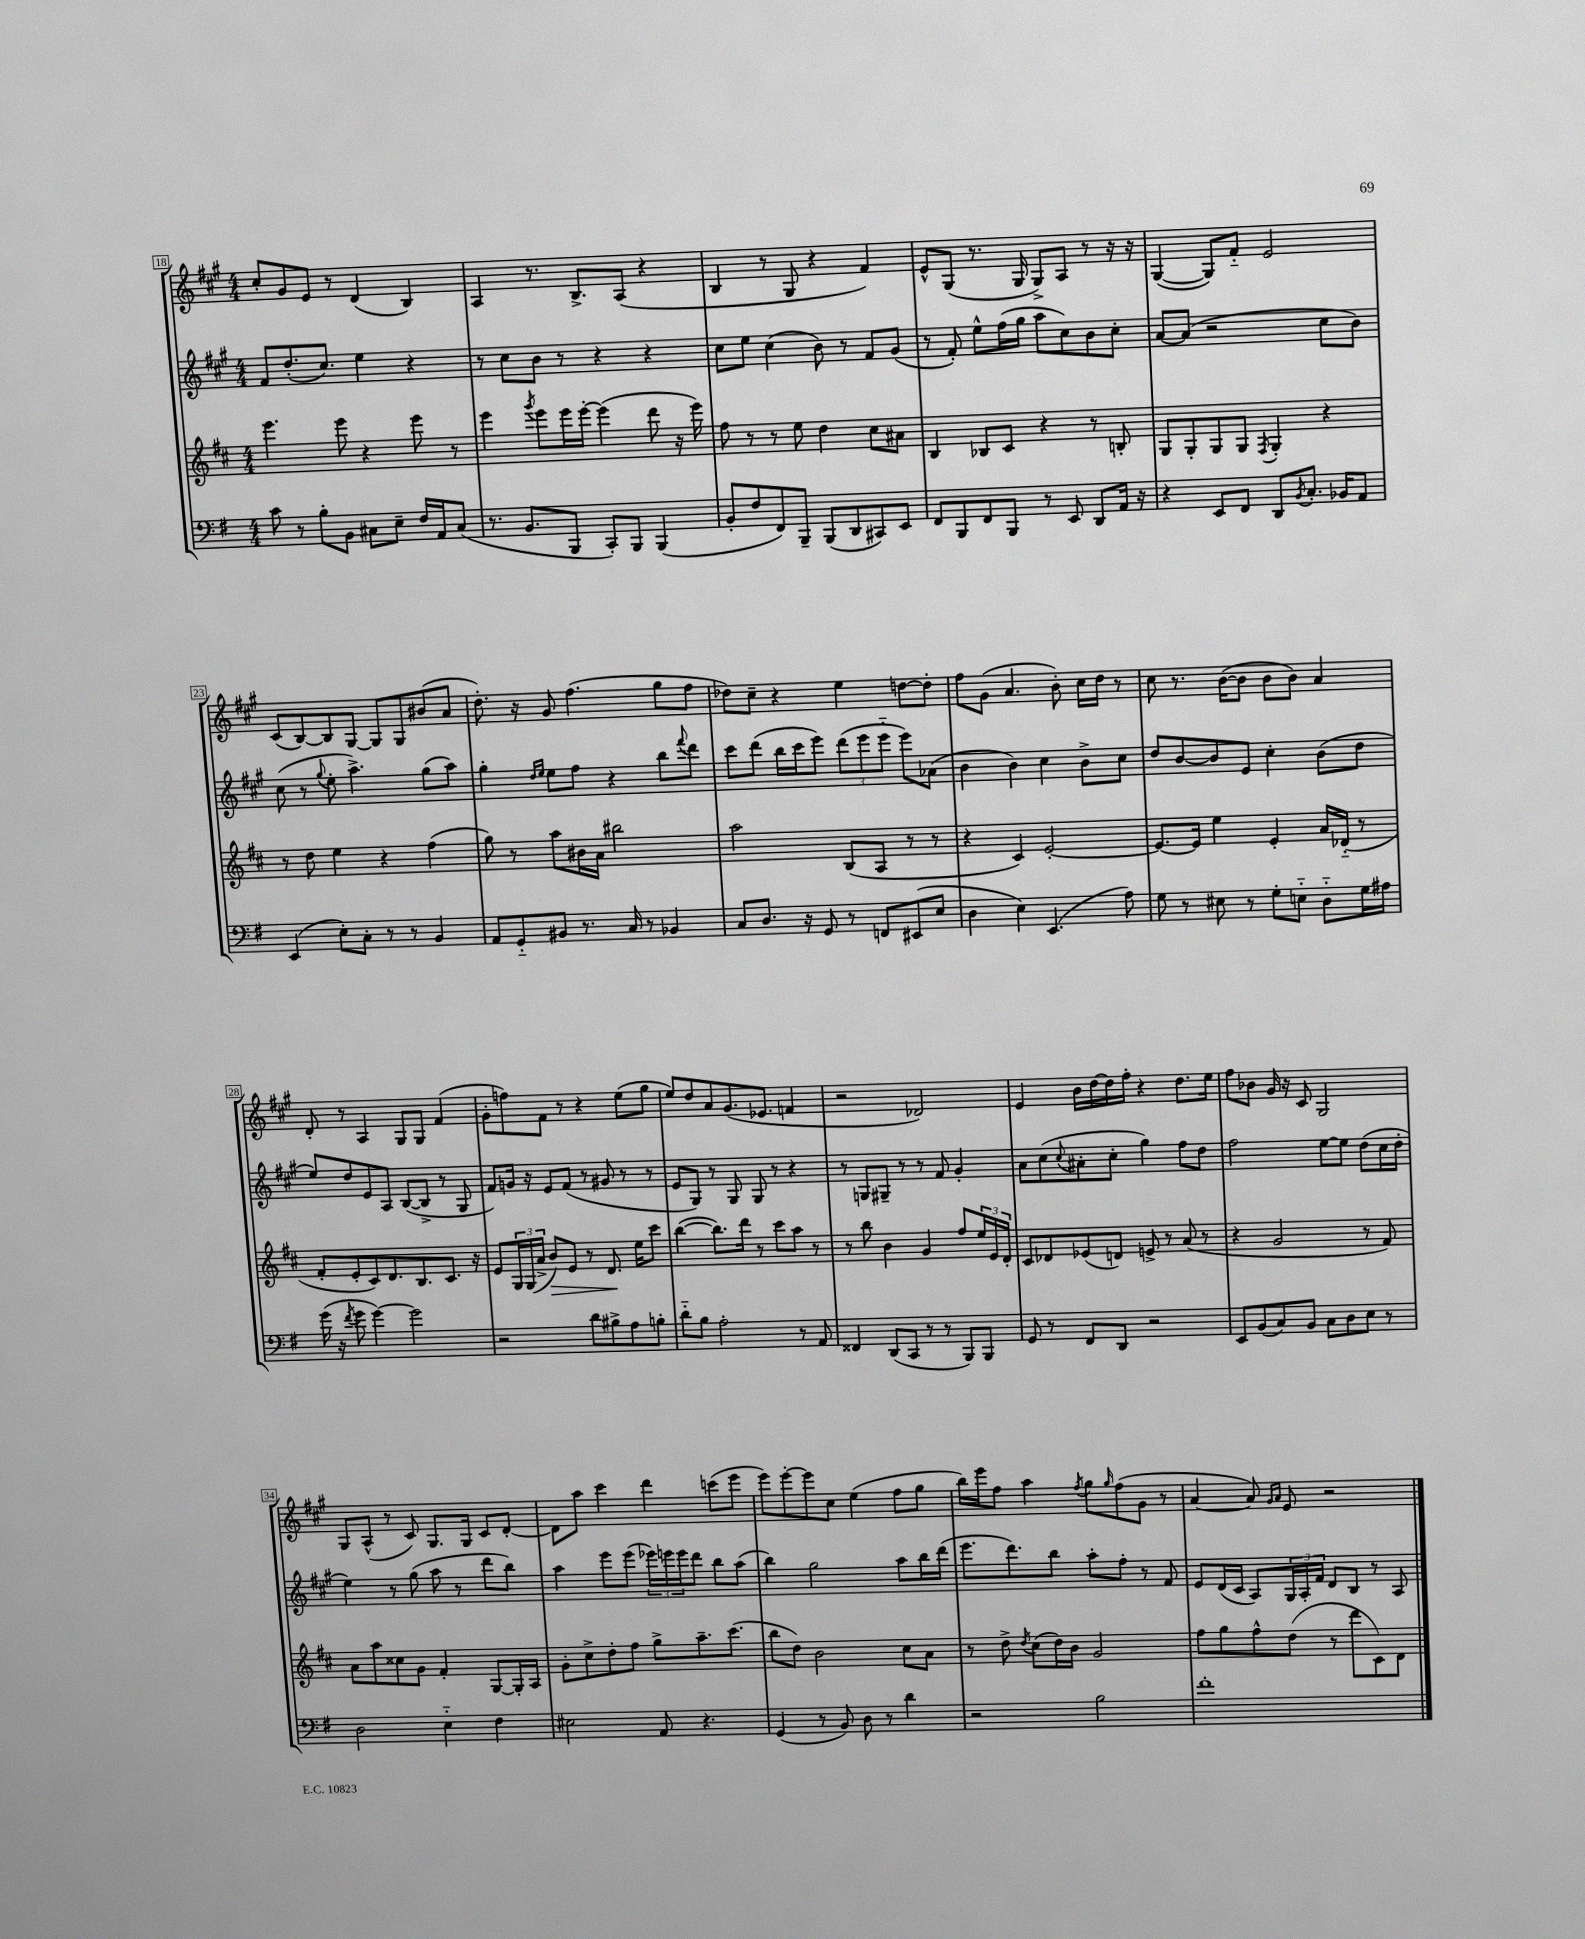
<<
\new StaffGroup <<
\new Staff = "s0" {
    \clef treble \key a \major \numericTimeSignature \time 4/4
    cis''8-. gis'8 e'8 r8 d'4( b4) |
    a4 r8. b8.-> a8( r4 |
    b4 r8 gis8 r4 fis'4) |
    e'8-^ gis8( r8. gis16 gis8->) a8 r8 r16 r16 |
    gis4~( gis8) fis'8-_ e'2 |
    cis'8( b8~) b8 gis8~ gis8 gis8 bis'8( a'8 |
    d''8.-.) r16 gis'8 fis''4.( gis''8 fis''8 |
    des''8) cis''8-- r4 e''4 d''8~ d''8-. |
    fis''8 gis'8( a'4. b'8-.) cis''16 d''16 r8 |
    cis''8 r8. b'16~( b'8 b'8 b'8) a'4 |
    d'8-. r8 a4 gis8 gis8 fis'4( |
    gis'8-. f''8) fis'8 r8 r4 e''8( gis''8 |
    e''8) d''8 a'8 gis'8.( ees'8. f'4 |
    r2 des'2) |
    e'4 b'16 d''16~ d''16 fis''16-. r4 d''8. e''16 |
    fis''8 bes'8 gis'16 r16 cis'8 gis2 |
    gis8 a8-^( r8 cis'8) gis8. gis16 cis'8 d'8~-. |
    d'8 a''8 cis'''4 d'''4 c'''8( e'''8 |
    e'''8) e'''8~-. e'''8 cis''8 e''4( fis''8 gis''8 |
    b''16) e'''16 fis''8 a''4 \acciaccatura { fis''8 } gis''8 \grace { gis''16 } fis''8( gis'8 r8 |
    a'4~ a'8) \grace { gis'16 a'16 } e'8 r2 \bar "|." |
}
\new Staff = "s1" {
    \clef treble \key a \major \numericTimeSignature \time 4/4
    fis'8 d''8.-.( cis''8.) e''4 r4 |
    r8 cis''8 b'8 r8 r4 r4 |
    cis''8 e''8 cis''4( b'8) r8 fis'8 gis'8( |
    r8 fis'8-.) e''8-^ fis''16( gis''16 a''8 cis''8) b'8 cis''8-. |
    a'8~ a'8( r2 cis''8 b'8) |
    cis''8( r8 \appoggiatura { gis''8 } e''8-. a''4.->) gis''8( a''8) |
    gis''4-. \grace { d''16 e''16 } e''8 fis''8 r4 b''8 \appoggiatura { fis'''8 } d'''8 |
    cis'''8 d'''8( b''16 cis'''16 e'''8) \tuplet 3/2 { d'''8( e'''8 e'''8-_ } e'''8) aes'8( |
    b'4 b'4) cis''4 b'8-> cis''8 |
    d''8 b'8~ b'8 e'8 cis''4-. b'8( d''8 |
    e''8) d''8 e'8 a8 b8~( b8-> r8 gis8 |
    fis'8) g'16 r16 e'8 fis'8( r8 gis'8 r8 r8 |
    e'8 gis8) r8 gis8 gis8 r8 r4 |
    r8 g8 gis8-- r8 r8 fis'8 gis'4-. |
    a'8 cis''8( \appoggiatura { cis''8 } ais'8-. cis''8-. gis''4) fis''8 d''8 |
    fis''2 e''8~ e''8 d''8( cis''16 d''16-. |
    e''4) r8 gis''8( a''8 r8 d'''8 b''8) |
    a''4 e'''8 e'''8( \tuplet 3/2 { ees'''16) e'''16 e'''16 } d'''8 b''8 a''8( |
    b''4) gis''2 a''8 b''16 d'''16( |
    e'''8. d'''8.) b''8 a''8-. fis''8-. r8 fis'8 |
    e'8 d'16( cis'16 a8) \tuplet 3/2 { gis16 a16-. fis'16 } d'8 b8 r8 a8 \bar "|." |
}
\new Staff = "s2" {
    \clef treble \key d \major \numericTimeSignature \time 4/4
    e'''4. e'''8 r4 e'''8 r8 |
    e'''4 \acciaccatura { g'''8 } e'''8 e'''16 e'''16~-. e'''4( d'''8 r16 e'''16) |
    fis''8 r8 r8 e''8 d''4 cis''8 ais'8 |
    b4 bes8 cis'8 r4 r8 b8-. |
    g8 g8-. g8 g8 \acciaccatura { fis8 } g4-. r4 |
    r8 d''8 e''4 r4 fis''4( |
    g''8) r8 a''8 bis'16 a'16 bis''2 |
    a''2 b8( a8 r8 r8 |
    r4 cis'4) e'2~-. |
    e'8.~ e'16 e''4 e'4-. a'16 des'16-_( r8 |
    fis'8-. e'8-. cis'8) d'8. b8. cis'8. r16 |
    e'8 \tuplet 3/2 { g16 g16( a'16-> } b'8\>) e'8 r8 d'8.\! e''16 cis'''8 |
    b''4~( b''8.) d'''16 r8 cis'''8 a''8 r8 |
    r8 b''8 b'4 g'4 fis''8 \tuplet 3/2 { e''16 e'16 d'16-. } |
    cis'8 des'8 ees'8( d'8) e'8-> r8 a'8( r8 |
    r4 g'2 r8 fis'8) |
    a'8 a''8 cisis''8 g'8 fis'4-. g8~ g16-. a16 |
    g'8-. cis''8-> d''8-. fis''8 g''8-> a''8.-- cis'''8.( |
    b''8 d''8) b'2 cis''8 a'8 |
    r8 d''8-> \acciaccatura { d''8 } cis''8( d''16) b'16 g'2 |
    fis''8 g''8 fis''8-^ d''8( r8 d'''8 cis'8) d'8 \bar "|." |
}
\new Staff = "s3" {
    \clef bass \key g \major \numericTimeSignature \time 4/4
    c'8 r8 b8-. b,8 cis8 e8-- fis16 a,16 cis8( |
    r8. b,8. b,,8 c,8-.) b,,8 b,,4( |
    b,8-. fis8 fis,8) b,,8-- b,,8( d,8 cis,8) e,8 |
    fis,8 b,,8 fis,8 b,,8 r8 e,8 d,8 a,16 r16 |
    r4 e,8 fis,8 d,8 \acciaccatura { b,8 } c8.-. bes,16 a,8 |
    e,4( e8-.) c8-. r8 r8 b,4 |
    a,8 g,8-_ bis,8 r8. c16 r8 bes,4 |
    c8 d8. r16 g,8 r8 f,8 eis,8( e8 |
    d4 e4) e,4.( a8) |
    g8 r8 eis8 r8 g8-. e8-_ d8-_ g16 ais16 |
    g'16( r16 \acciaccatura { fis'8 } g'8 g'4~) g'2 |
    r2 d'8 bis8-> a8 b8-. |
    d'8-_ b8 a2-. r8 a,8 |
    fisis,4 d,8( c,8 r8 r8 b,,8) b,,8 |
    g,8 r8 fis,8 d,8 r2 |
    e,8 b,8( c8) b,8 c8 d8 e8 r8 |
    d2 e4-_ fis4 |
    eis2 a,8 r4. |
    g,4( r8 b,8) d8 r8 d'4 |
    r2 b2 |
    fis'1-. \bar "|." |
}
>>
>>
\layout { \context { \Score currentBarNumber = #18 \override BarNumber.stencil = #(make-stencil-boxer 0.1 0.3 ly:text-interface::print) } }
